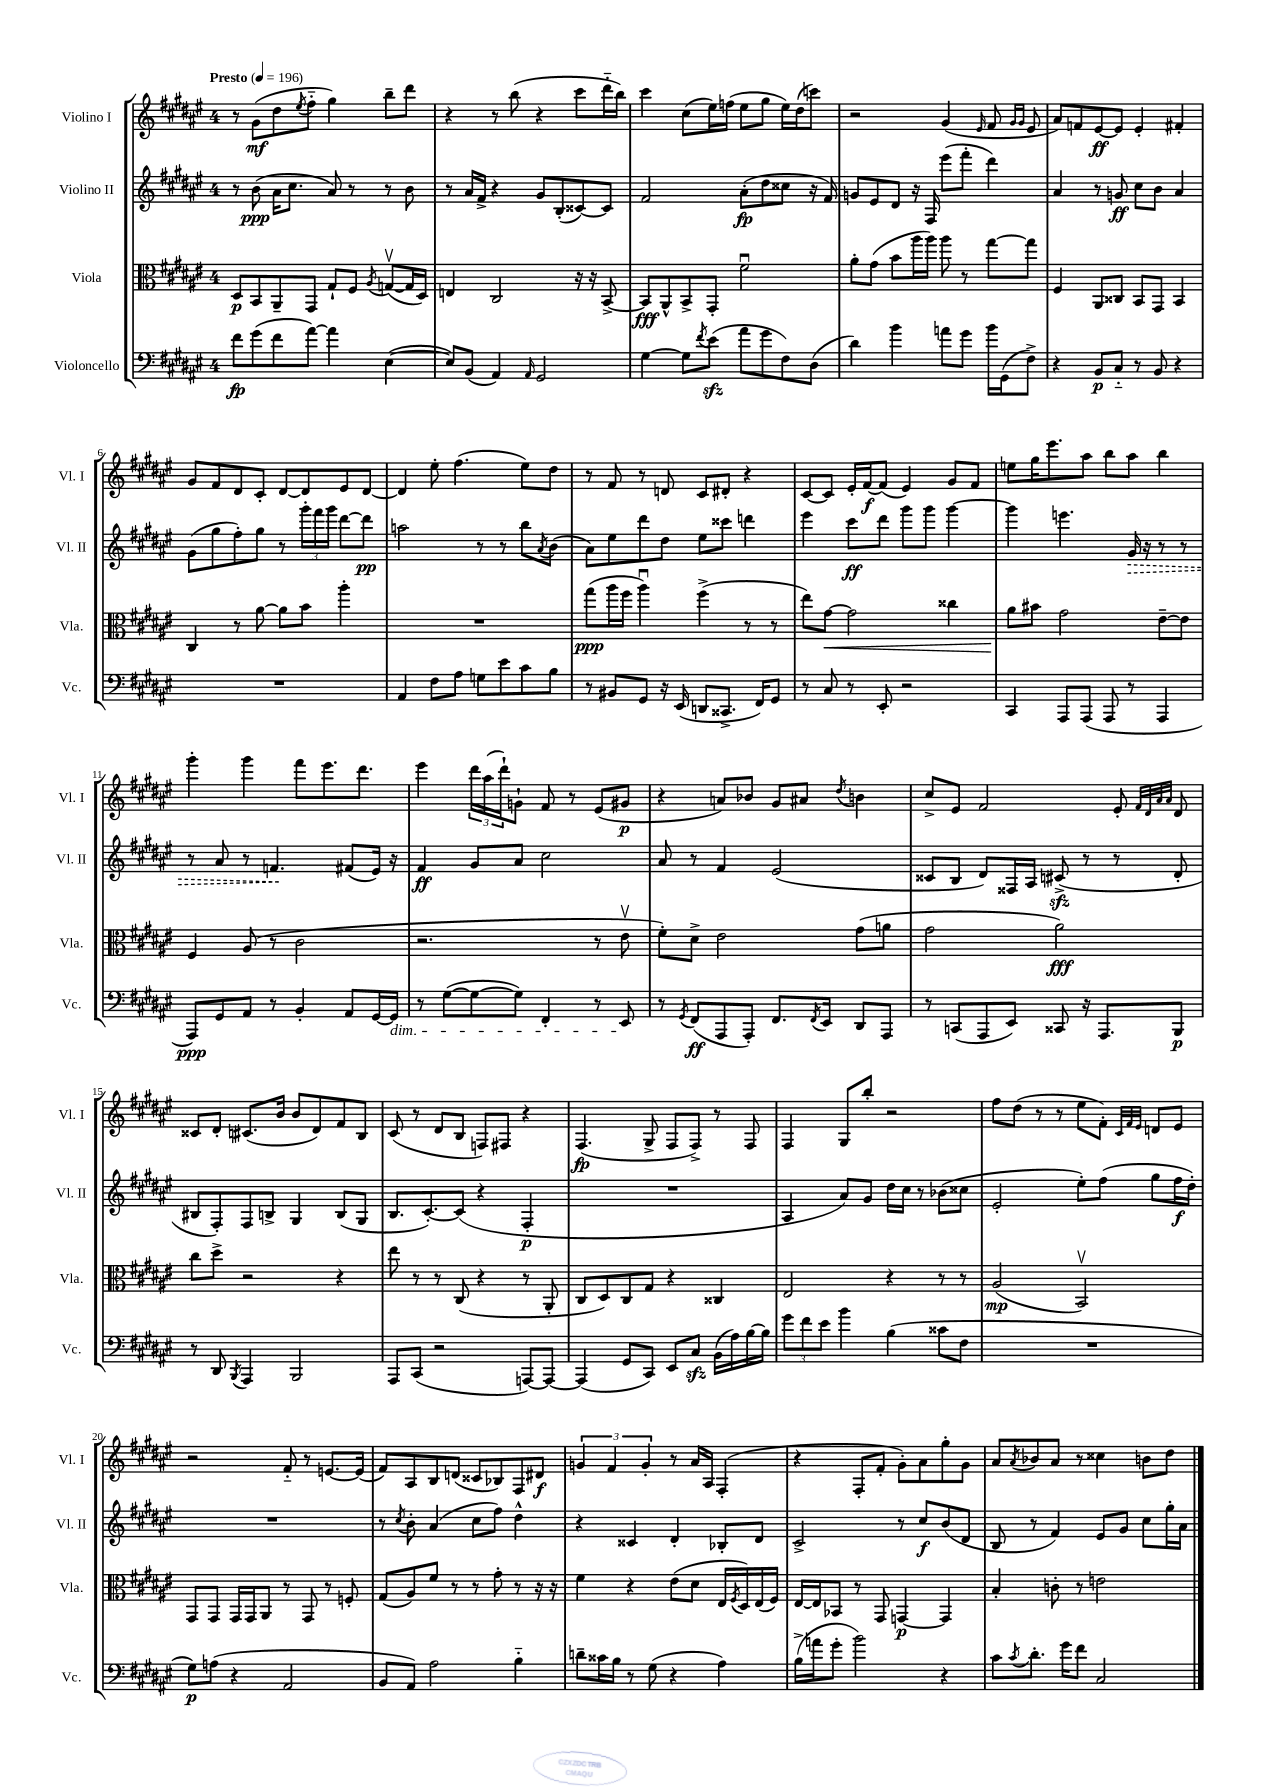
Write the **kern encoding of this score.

**kern	**dynam	**kern	**dynam	**kern	**dynam	**kern	**dynam
*part4	*part4	*part3	*part3	*part2	*part2	*part1	*part1
*staff4	*staff4	*staff3	*staff3	*staff2	*staff2	*staff1	*staff1
*I"Violoncello	*	*I"Viola	*	*I"Violino II	*	*I"Violino I	*
*I'Vc.	*	*I'Vla.	*	*I'Vl. II	*	*I'Vl. I	*
*clefF4	*	*clefC3	*	*clefG2	*	*clefG2	*
*k[f#c#g#d#a#e#]	*	*k[f#c#g#d#a#e#]	*	*k[f#c#g#d#a#e#]	*	*k[f#c#g#d#a#e#]	*
*M4/4	*	*M4/4	*	*M4/4	*	*M4/4	*
*MM196	*	*MM196	*	*MM196	*	*MM196	*
=1	=1	=1	=1	=1	=1	=1	=1
!	!	!	!	!	!	!LO:TX:a:B:t=Presto	!
8f#\L	fp	8D#/L	p	8r	.	8r	.
(8g#\	.	8BB/	.	(8b\	ppp	(8g#\L	mf
8f#\	.	8AA#~/	.	16a#\KL	.	8dd#\	.
.	.	.	.	8.cc#\J	.	.	.
.	.	.	.	.	.	8qee#/	.
[8a#\J)	.	8GG#/J	.	.	.	8ff#\J	.
4a#\]	.	8G#`/L	.	8a#/)	.	4gg#\)	.
.	.	8F#/J	.	8r	.	.	.
.	.	8qA#/	.	.	.	.	.
([4E#\	.	([8Gnv/L	.	8r	.	8bb~\L	.
.	.	16G/L]	.	8b\	.	8ddd#\J	.
.	.	16D#/JJ)	.	.	.	.	.
=2	=2	=2	=2	=2	=2	=2	=2
8E#/L])	.	4En/	.	8r	.	4r	.
(8BB/J	.	.	.	16a#/LL	.	.	.
.	.	.	.	16f#^/JJ	.	.	.
4AA#/)	.	2C#/	.	4r	.	8r	.
.	.	.	.	.	.	(8bb\	.
16qqAA#/	.	.	.	.	.	.	.
2GG#/	.	.	.	8g#/L	.	4r	.
.	.	.	.	(8B'/	.	.	.
.	.	16r	.	[8c##X/)	.	8ccc#\L	.
.	.	16r	.	.	.	.	.
.	.	[8BB^/	.	8c##/J]	.	16ddd#\L	.
.	.	.	.	.	.	16bb\JJ)	.
=3	=3	=3	=3	=3	=3	=3	=3
[4G#\	.	8BB/L]	fff	2f#/	.	4ccc#\	.
.	.	8AA#^^/	.	.	.	.	.
8G#\L]	.	8BB^/	.	.	.	(8cc#\L	.
8qf#/	.	.	.	.	.	.	.
(8e#zz\J	.	8GG#'/J	.	.	.	16ee#\L)	.
.	.	.	.	.	.	(16ffn\JJ	.
8a#\L	.	2f#u\	.	(8a#'\L	fp	8ee#\L	.
8g#\	.	.	.	8dd#\	.	8gg#\J	.
8F#\)	.	.	.	8cc##X\J	.	16ee#\LL)	.
.	.	.	.	.	.	(16dd#\J	.
(8D#\J	.	.	.	16r	.	8cccn\J)	.
.	.	.	.	16f#/)	.	.	.
=4	=4	=4	=4	=4	=4	=4	=4
4d#\)	.	8a#'\L	.	8gn/L	.	2r	.
.	.	(8g#\J	.	8e#/	.	.	.
4b\	.	8b\L	.	8d#/J	.	.	.
.	.	16aa#\L	.	16r	.	.	.
.	.	16aa#\JJ)	.	16F#/	.	.	.
8an\L	.	8aa#\	.	(8eee#\L	.	(4g#/	.
8g#\J	.	8r	.	8fff#'\J	.	.	.
.	.	.	.	.	.	16qqe#/	.
16b\LL	.	[8gg#\L	.	4ddd#\)	.	8f#/	.
(16GG#\J	.	.	.	.	.	.	.
.	.	.	.	.	.	16qqg#/LL	.
.	.	.	.	.	.	16qqg#/JJ	.
8F#^\J)	.	8gg#\J]	.	.	.	8e#/	.
=5	=5	=5	=5	=5	=5	=5	=5
4r	.	4F#/	.	4a#/	.	8a#/L)	.
.	.	.	.	.	.	8fn/	.
8BB/L	p	8AA#/L	.	8r	.	[8e#/	ff
8C#/J	.	8C##X/J	.	8gn/	ff	8e#/J]	.
8r	.	8BB/L	.	8cc#\L	.	4e#'/	.
8BB/	.	8GG#/J	.	8b\J	.	.	.
4r	.	4BB/	.	4a#/	.	4f#X'/	.
!!LO:LB:g=z
=6	=6	=6	=6	=6	=6	=6	=6
1r	.	4C#/	.	(8g#\L	.	8g#/L	.
.	.	.	.	8gg#\	.	8f#/	.
.	.	8r	.	8ff#'\)	.	8d#/	.
.	.	[8a#\	.	8gg#\J	.	8c#'/J	.
.	.	8a#\L]	.	8r	.	[8d#/L	.
.	.	8b\J	.	24ggg#'\LL	.	8d#/]	.
.	.	.	.	24fff#\	.	.	.
.	.	.	.	24ggg#\JJ	.	.	.
.	.	4aa#'\	.	[8ddd#\L	.	8e#/	.
.	.	.	.	8ddd#\J]	pp	[8d#/J	.
=7	=7	=7	=7	=7	=7	=7	=7
4AA#/	.	1r	.	2aan\	.	4d#/]	.
8F#\L	.	.	.	.	.	8ee#'\	.
8A#\J	.	.	.	.	.	(4.ff#\	.
8Gn\L	.	.	.	8r	.	.	.
8e#\	.	.	.	8r	.	.	.
8c#\	.	.	.	8bb\L	.	8ee#\L)	.
.	.	.	.	8qa#/	.	.	.
8B\J	.	.	.	(8b\J	.	8dd#\J	.
=8	=8	=8	=8	=8	=8	=8	=8
8r	.	(8gg#\L	ppp	8a#\L)	.	8r	.
8BB#X/L	.	16aa#\L	.	8ee#\	.	8f#/	.
.	.	16ff#\JJ	.	.	.	.	.
8GG#/J	.	4aa#u\)	.	8ddd#\	.	8r	.
16r	.	.	.	8dd#\J	.	8dn/	.
(16EE#/	.	.	.	.	.	.	.
8DDn/L	.	(4ff#^\	.	8ee#\L	.	8c#/L	.
8.CC##X^/J	.	.	.	8ccc##X\J	.	8d#X'/J	.
.	.	8r	.	4dddn\	.	4r	.
16FF#/KL)	.	.	.	.	.	.	.
8GG#/J	.	8r	.	.	.	.	.
=9	=9	=9	=9	=9	=9	=9	=9
8r	.	8ee#\L)	.	4eee#\	.	[8c#/L	.
!	!	!	!LO:HP:b	!	!	!	!
8C#/	.	[8g#\J	<	.	.	8c#/J]	.
8r	.	2g#\]	.	8ccc#\L	ff	16e#'/LL	.
.	.	.	.	.	.	[16f#/J	f
8EE#'/	.	.	.	8ddd#\J	.	(8f#/J]	.
2r	.	.	.	8ggg#\L	.	4e#/)	.
.	.	.	.	8ggg#\J	.	.	.
.	.	4cc##X\	.	[4ggg#\	.	8g#/L	.
.	.	.	.	.	.	8f#/J	.
=10	=10	=10	=10	=10	=10	=10	=10
4CC#/	.	8a#\L	.	4ggg#\]	.	8een\L	.
.	.	8b#X\J	[	.	.	16gg#\K	.
.	.	.	.	.	.	8.eee#\	.
8AAA#/L	.	2g#\	.	4.eeen\	.	.	.
(8AAA#/J	.	.	.	.	.	8aa#\J	.
8AAA#/	.	.	.	.	.	8bb\L	.
!	!	!	!	!	!LO:HP:b	!	!
8r	.	.	.	16g#/	>	8aa#\J	.
.	.	.	.	16r	.	.	.
4AAA#/	.	[8e#~\L	.	8r	.	4bb\	.
.	.	8e#\J]	.	8r	.	.	.
!!LO:LB:g=z
=11	=11	=11	=11	=11	=11	=11	=11
8AAA#/L)	ppp	4F#/	.	8r	.	4ggg#'\	.
8GG#/	.	.	.	8a#/	.	.	.
8AA#/J	.	(8A#/	.	8r	.	4ggg#\	.
8r	.	8r	.	4.fn/	.	.	.
4BB'/	.	2c#\	.	.	.	8fff#\L	.
.	.	.	.	.	.	8.eee#\	.
8AA#/L	.	.	.	(8f#X/L	]	.	.
.	.	.	.	.	.	8.ddd#\J	.
[16GG#/L	.	.	.	16e#/Jk)	.	.	.
!LO:TX:b:i:t=dim.	!	!	!	!	!	!	!
16GG#/JJ]	.	.	.	16r	.	.	.
=12	=12	=12	=12	=12	=12	=12	=12
8r	.	2.r	.	4f#/	ff	4eee#\	.
([8G#\L	.	.	.	.	.	.	.
8G#\_	.	.	.	8g#/L	.	24ddd#\LL	.
.	.	.	.	.	.	(24aa#\	.
.	.	.	.	.	.	24ddd#`\J)	.
8G#\J])	.	.	.	8a#/J	.	8gn`\J	.
4FF#'/	.	.	.	2cc#\	.	8f#/	.
.	.	.	.	.	.	8r	.
8r	.	8r	.	.	.	(8e#/L	.
8EE#/	.	8e#v\	.	.	.	8g#X/J	p
=13	=13	=13	=13	=13	=13	=13	=13
8r	.	8f#'\L)	.	8a#/	.	4r	.
8qGG#/	.	.	.	.	.	.	.
(8FF#/L	ff	8d#^\J	.	8r	.	.	.
8AAA#/	.	2e#\	.	4f#/	.	8an/L)	.
8AAA#'/J)	.	.	.	.	.	8b-X/J	.
8.FF#/L	.	.	.	(2e#/	.	8g#/L	.
.	.	.	.	.	.	8a#X/J	.
8qFF#/	.	.	.	.	.	.	.
16EE#/Jk	.	.	.	.	.	.	.
.	.	.	.	.	.	8qdd#/	.
8DD#/L	.	(8g#\L	.	.	.	4bn\	.
8AAA#/J	.	8an\J	.	.	.	.	.
=14	=14	=14	=14	=14	=14	=14	=14
8r	.	2g#\	.	8c##X/L	.	8cc#^/L	.
(8CCn/L	.	.	.	8B/J	.	8e#/J	.
8AAA#/	.	.	.	8d#/L)	.	2f#/	.
8EE#/J)	.	.	.	16F##X/L	.	.	.
.	.	.	.	16A#/JJ	.	.	.
8CC##X/	.	2a#\)	fff	(8c#Xzz^/	.	.	.
16r	.	.	.	8r	.	.	.
8.AAA#/L	.	.	.	.	.	.	.
.	.	.	.	8r	.	8e#'/	.
.	.	.	.	.	.	32qqf#/LLL	.
.	.	.	.	.	.	32qqd#/	.
.	.	.	.	.	.	32qqa#/	.
.	.	.	.	.	.	32qqa#/JJJ	.
8BBB/J	p	.	.	8d#'/	.	8d#/	.
!!LO:LB:g=z
=15	=15	=15	=15	=15	=15	=15	=15
8r	.	8cc#\L	.	8B#X/L	.	8c##X/L	.
8DD#/	.	8dd#^\J	.	8F#'/)	.	8d#'/J	.
8qBBB/	.	.	.	.	.	.	.
4AAA#/	.	2r	.	8F#/	.	(8.c#X/L	.
.	.	.	.	8Bn^/J	.	.	.
.	.	.	.	.	.	16b/Jk	.
2BBB/	.	.	.	4G#/	.	8b/L	.
.	.	.	.	.	.	8d#/)	.
.	.	4r	.	(8B/L	.	8f#/	.
.	.	.	.	8G#/J	.	8B/J	.
=16	=16	=16	=16	=16	=16	=16	=16
8AAA#/L	.	8ee#\	.	8.B/L	.	(8c#/	.
(8CC#/J	.	8r	.	.	.	8r	.
.	.	.	.	[8.c#'/)	.	.	.
2r	.	8r	.	.	.	8d#/L	.
.	.	(8C#/	.	(8c#/J]	.	8B/J	.
.	.	4r	.	4r	.	8Fn/L)	.
.	.	.	.	.	.	8F#X/J	.
[8AAAn/L)	.	8r	.	4F#'/	p	4r	.
8AAA/J_	.	8AA#'/	.	.	.	.	.
=17	=17	=17	=17	=17	=17	=17	=17
(4AAA/]	.	8C#/L	.	1r	.	(4.F#/	fp
.	.	8D#/)	.	.	.	.	.
8GG#/L	.	8C#/	.	.	.	.	.
8CC#/J)	.	8G#/J	.	.	.	8G#^/	.
8EE#/L	.	4r	.	.	.	8F#/L	.
8C#zz/J	.	.	.	.	.	8F#^/J)	.
(16BB\LL	.	4C##X/	.	.	.	8r	.
16A#\)	.	.	.	.	.	.	.
[16B\	.	.	.	.	.	8F#/	.
16B\JJ]	.	.	.	.	.	.	.
=18	=18	=18	=18	=18	=18	=18	=18
12g#\L	.	2E#/	.	4A#/	.	4F#/	.
12f#\	.	.	.	.	.	.	.
12e#\J	.	.	.	.	.	.	.
4b\	.	.	.	8a#/L)	.	8G#/L	.
.	.	.	.	8g#/J	.	8bb'/J	.
(4B\	.	4r	.	16dd#\LL	.	2r	.
.	.	.	.	16cc#\JJ	.	.	.
.	.	.	.	8r	.	.	.
8c##X\L	.	8r	.	(8b-X\L	.	.	.
8F#\J	.	8r	.	8cc##X\J	.	.	.
=19	=19	=19	=19	=19	=19	=19	=19
1r	.	(2A#/	mp	2e#'/	.	8ff#\L	.
.	.	.	.	.	.	(8dd#\J	.
.	.	.	.	.	.	8r	.
.	.	.	.	.	.	8r	.
.	.	2BBv/)	.	8ee#'\L)	.	8ee#\L	.
.	.	.	.	(8ff#\J	.	8f#'\J)	.
.	.	.	.	.	.	32qqc#/LLL	.
.	.	.	.	.	.	32qqf#/	.
.	.	.	.	.	.	32qqe#/JJJ	.
.	.	.	.	8gg#\L	.	8dn/L	.
.	.	.	.	16ff#\L	f	8e#/J	.
.	.	.	.	16dd#'\JJ)	.	.	.
!!LO:LB:g=z
=20	=20	=20	=20	=20	=20	=20	=20
8G#\L)	p	8GG#/L	.	1r	.	2r	.
(8An\J	.	8GG#/J	.	.	.	.	.
4r	.	16GG#/LL	.	.	.	.	.
.	.	16GG#/J	.	.	.	.	.
.	.	8AA#/J	.	.	.	.	.
2AA#/	.	8r	.	.	.	8f#/	.
.	.	8GG#/	.	.	.	8r	.
.	.	8r	.	.	.	[8.en/L	.
.	.	8Fn'/	.	.	.	.	.
.	.	.	.	.	.	(16e/Jk]	.
=21	=21	=21	=21	=21	=21	=21	=21
8BB/L	.	(8G#/L	.	8r	.	8f#/L)	.
.	.	.	.	8qcc#/	.	.	.
8AA#/J)	.	8A#/)	.	8b'\	.	8A#/	.
2A#\	.	8f#/J	.	(4a#/	.	8B/	.
.	.	8r	.	.	.	(8dn/J	.
.	.	8r	.	8cc#\L	.	8c##X/L	.
.	.	8g#'\	.	8ff#\J)	.	8B-X/)	.
4B\	.	8r	.	4dd#^^\	.	8F#/	.
.	.	16r	.	.	.	8d#X/J	f
.	.	16r	.	.	.	.	.
=22	=22	=22	=22	=22	=22	=22	=22
8dn~\L	.	4f#\	.	4r	.	6gn/	.
16c##X\L	.	.	.	.	.	.	.
.	.	.	.	.	.	6f#/	.
16B\JJ	.	.	.	.	.	.	.
8r	.	4r	.	4c##X/	.	.	.
.	.	.	.	.	.	6g'/	.
(8G#\	.	.	.	.	.	.	.
4r	.	(8e#\L	.	4d#'/	.	8r	.
.	.	8d#\J	.	.	.	16a#/LL	.
.	.	.	.	.	.	16A#/JJ	.
4A#\)	.	16E#/LL	.	8B-X'/L	.	(4F#'/	.
.	.	8qF#/	.	.	.	.	.
.	.	16D#/)	.	.	.	.	.
.	.	(16E#/	.	8d#/J	.	.	.
.	.	16F#/JJ)	.	.	.	.	.
=23	=23	=23	=23	=23	=23	=23	=23
(16B^\LL	.	[16E#/LL	.	2c#^/	.	4r	.
16an\J	.	16E#/J]	.	.	.	.	.
8g#'\J	.	8BB-X/J	.	.	.	.	.
2b\)	.	8r	.	.	.	8F#'/L	.
.	.	8GG#/	.	.	.	8f#'/J	.
.	.	[4GGn/	p	8r	.	8g#'\L)	.
.	.	.	.	8cc#/L	f	8a#\	.
4r	.	4GG/]	.	(8b/	.	8gg#'\	.
.	.	.	.	8d#/J	.	8g#\J	.
=24	=24	=24	=24	=24	=24	=24	=24
8c#\L	.	4B'/	.	8B/	.	8a#/L	.
8qc#/	.	.	.	.	.	8qa#/	.
8.d#'\J	.	.	.	8r	.	8b-X/	.
.	.	8cn'\	.	4f#/)	.	8a#/J	.
16g#\KL	.	.	.	.	.	.	.
8f#\J	.	8r	.	.	.	8r	.
2C#/	.	2en\	.	8e#/L	.	4cc##X\	.
.	.	.	.	8g#/J	.	.	.
.	.	.	.	8cc#\L	.	8bn\L	.
.	.	.	.	16gg#'\L	.	8dd#\J	.
.	.	.	.	16a#\JJ	.	.	.
==	==	==	==	==	==	==	==
*-	*-	*-	*-	*-	*-	*-	*-
